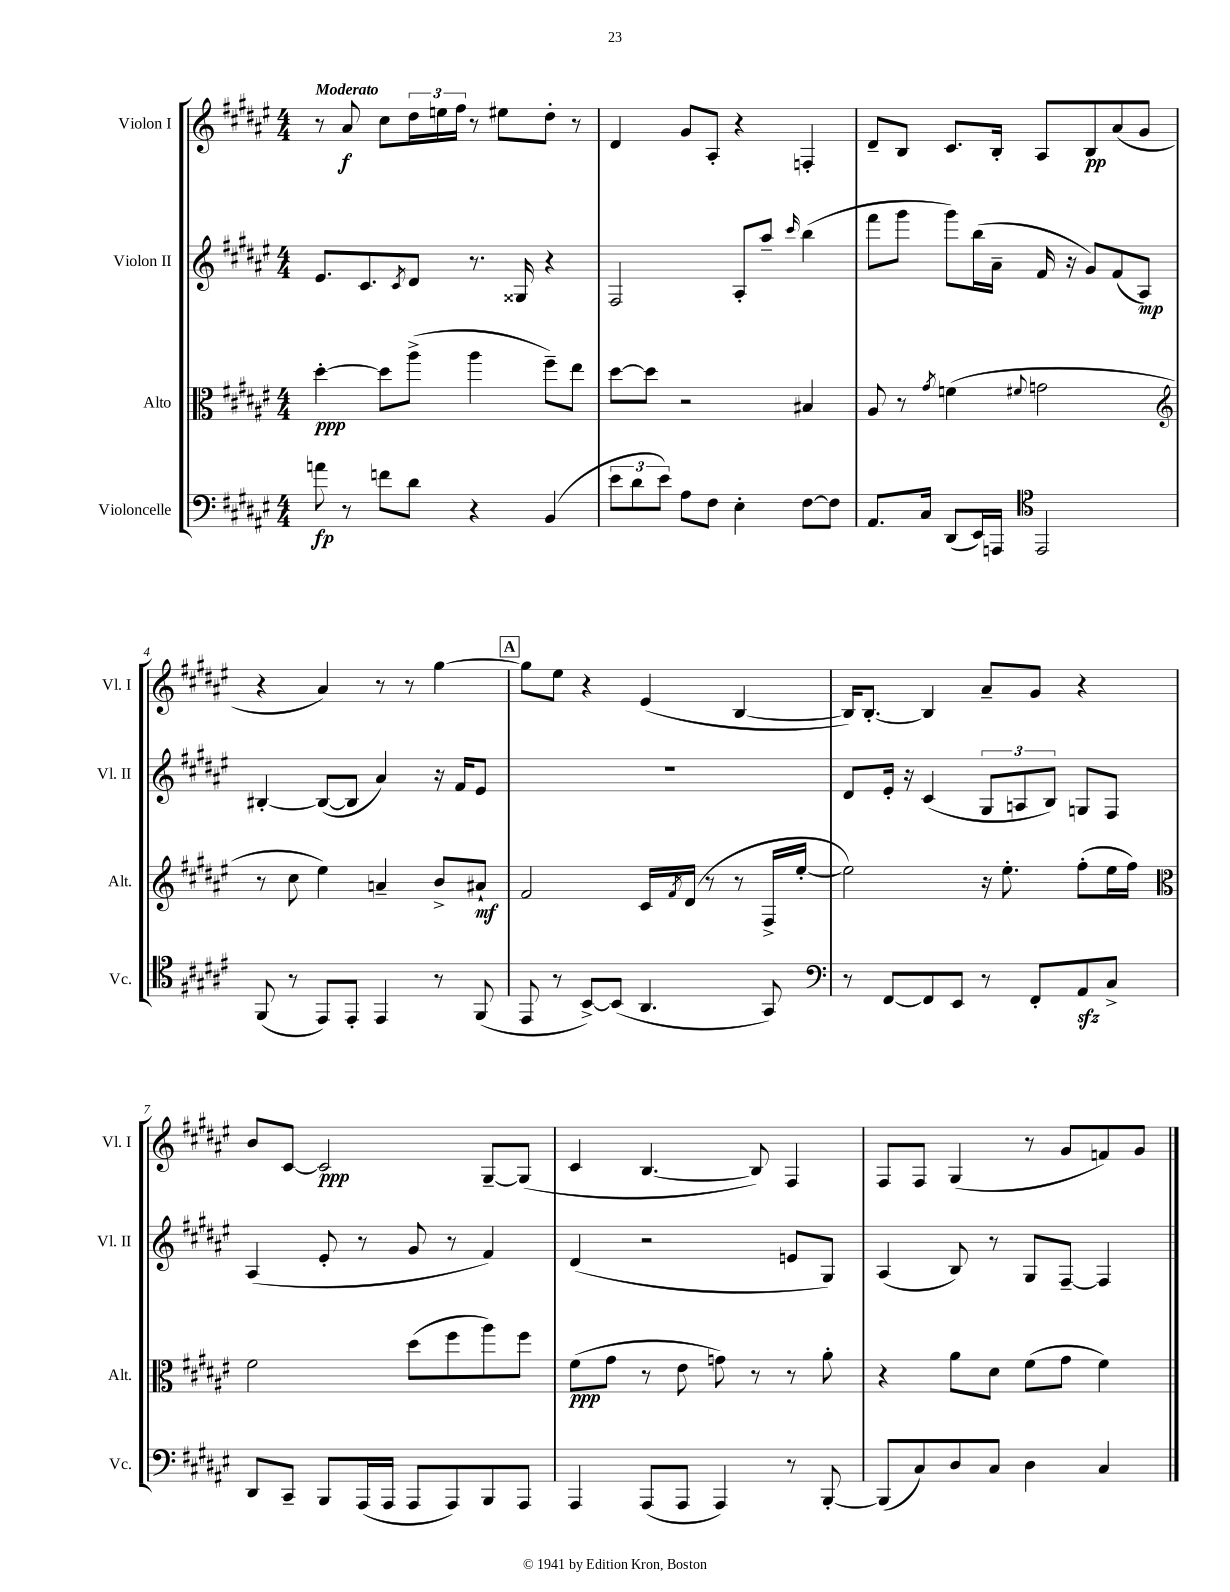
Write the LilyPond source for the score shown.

<<
\new StaffGroup <<
\new Staff = "s0" \with { instrumentName = "Violon I" shortInstrumentName = "Vl. I" } {
    \clef treble \key fis \major \numericTimeSignature \time 4/4 \tempo "Moderato"
    r8 ais'8\f cis''8 \tuplet 3/2 { dis''16 e''16 fis''16 } r8 eis''8 dis''8-. r8 |
    dis'4 gis'8 ais8-. r4 f4-. |
    dis'8-- b8 cis'8. b16-. ais8 b8\pp ais'8( gis'8 |
    r4 ais'4) r8 r8 gis''4~ |
    \mark \markup { \box "A" } gis''8 eis''8 r4 eis'4( b4~ |
    b16) b8.~-. b4 ais'8-- gis'8 r4 |
    b'8 cis'8~ cis'2\ppp gis8~-- gis8( |
    cis'4 b4.~ b8) fis4 |
    fis8 fis8 gis4( r8 gis'8 f'8) gis'8 \bar "|." |
}
\new Staff = "s1" \with { instrumentName = "Violon II" shortInstrumentName = "Vl. II" } {
    \clef treble \key fis \major \numericTimeSignature \time 4/4
    eis'8. cis'8. \acciaccatura { cis'8 } dis'8 r8. gisis16 r4 |
    fis2 ais8-. ais''8-- \grace { cis'''16 } b''4( |
    fis'''8 gis'''8 gis'''8) b''16( ais'16-- fis'16 r16 gis'8) fis'8( ais8\mp) |
    bis4~-. bis8~( bis8 ais'4) r16 fis'16 eis'8 |
    \mark \markup { \box "A" } R1 |
    dis'8 eis'16-. r16 cis'4( \tuplet 3/2 { gis8 a8 b8) } g8 fis8 |
    ais4( eis'8-. r8 gis'8 r8 fis'4) |
    dis'4( r2 e'8 gis8) |
    ais4( b8) r8 gis8 fis8~-- fis4 \bar "|." |
}
\new Staff = "s2" \with { instrumentName = "Alto" shortInstrumentName = "Alt." } {
    \clef alto \key fis \major \numericTimeSignature \time 4/4
    dis''4~-.\ppp dis''8 ais''8->( ais''4 fis''8--) eis''8 |
    dis''8~ dis''8 r2 bis4 |
    ais8 r8 \acciaccatura { gis'8 } f'4( \appoggiatura { fis'8 } g'2 |
    \clef treble r8 cis''8 eis''4) a'4-- b'8-> ais'8-!\mf |
    \mark \markup { \box "A" } fis'2 cis'16 \acciaccatura { fis'8 } dis'16( r8 r8 fis16-> eis''16~-. |
    eis''2) r16 eis''8.-. fis''8-.( eis''16 fis''16) |
    \clef alto fis'2 dis''8( fis''8 ais''8) fis''8 |
    fis'8\ppp( gis'8 r8 eis'8 g'8) r8 r8 ais'8-. |
    r4 ais'8 dis'8 fis'8( gis'8 fis'4) \bar "|." |
}
\new Staff = "s3" \with { instrumentName = "Violoncelle" shortInstrumentName = "Vc." } {
    \clef bass \key fis \major \numericTimeSignature \time 4/4
    a'8\fp r8 f'8 dis'8 r4 b,4( |
    \tuplet 3/2 { eis'8 dis'8 eis'8) } ais8 fis8 eis4-. fis8~ fis8 |
    ais,8. cis16 dis,8( eis,16) a,,16 \clef tenor eis,2 |
    fis,8( r8 eis,8) eis,8-. eis,4 r8 fis,8( |
    \mark \markup { \box "A" } eis,8 r8 b,8~->) b,8( ais,4. gis,8) |
    \clef bass r8 fis,8~ fis,8 eis,8 r8 fis,8-. ais,8\sfz cis8-> |
    dis,8 cis,8-- b,,8 ais,,16( ais,,16 ais,,8 ais,,8) b,,8 ais,,8 |
    ais,,4 ais,,8( ais,,8 ais,,4) r8 b,,8~-. |
    b,,8( cis8) dis8 cis8 dis4 cis4 \bar "|." |
}
>>
>>
